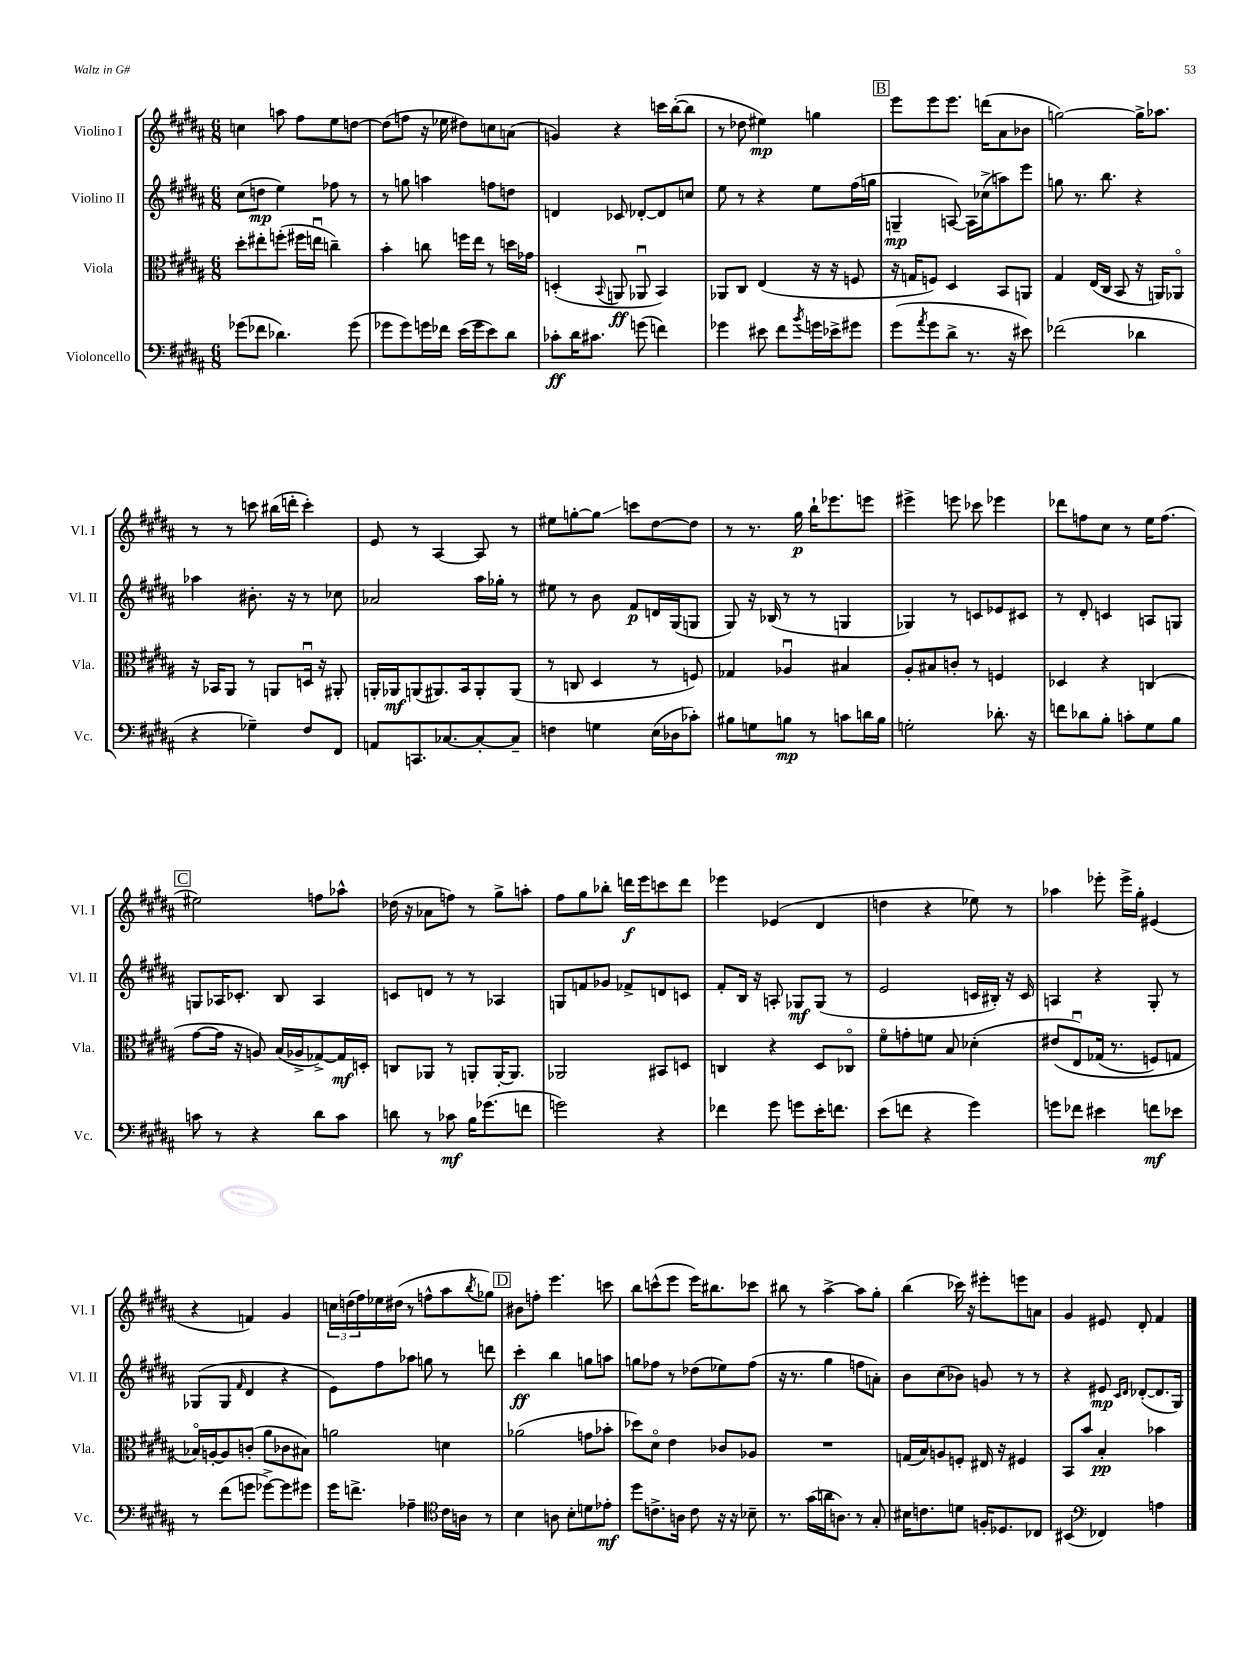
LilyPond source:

<<
\new StaffGroup <<
\new Staff = "s0" \with { instrumentName = "Violino I" shortInstrumentName = "Vl. I" } {
    \clef treble \key b \major \numericTimeSignature \time 6/8
    c''4 a''8 fis''8 e''8 d''8~ |
    d''8( f''8 r16 ees''16 dis''8) c''8 a'8( |
    g'4) r4 c'''16 b''16~-.( b''8 |
    r8 des''8 eis''4\mp) g''4 |
    \mark \markup { \box "B" } e'''8 e'''8 e'''8. d'''16( ais'8 bes'8 |
    g''2~) g''16-> aes''8. |
    r8 r8 c'''8 bis''16( d'''16-. c'''4-.) |
    e'8 r8 ais4~ ais8 r8 |
    eis''8 g''8~-. g''8\glissando c'''8 dis''8~ dis''8 |
    r8 r8. gis''16\p b''16-! ees'''8. e'''8 |
    eis'''4-> e'''8 ces'''8 ees'''4 |
    des'''8 f''8 cis''8 r8 e''16 f''8.( |
    \mark \markup { \box "C" } eis''2) f''8 aes''8-^ |
    des''16( r16 aes'8 f''8) r8 gis''8-> a''8-. |
    fis''8 gis''8 bes''8-. d'''16\f e'''16 c'''8 d'''8 |
    ees'''4 ees'4( dis'4 |
    d''4 r4 ees''8) r8 |
    aes''4 ees'''8-. ees'''16-> gis''16-. eis'4( |
    r4 f'4) gis'4 |
    \tuplet 3/2 { c''16 d''16( fis''16) } ees''16 dis''16( r8 f''8-^ ais''8 \acciaccatura { b''8 } ges''8) |
    \mark \markup { \box "D" } bis'8 f''8-. e'''4. c'''8 |
    b''8 c'''8-^( e'''8 e'''16) bis''8. ces'''8 |
    bis''8 r8 ais''4~-> ais''8 gis''8-. |
    b''4( ces'''16) r16 eis'''8-. e'''8 a'8 |
    gis'4 eis'8 dis'8-. fis'4 \bar "|." |
}
\new Staff = "s1" \with { instrumentName = "Violino II" shortInstrumentName = "Vl. II" } {
    \clef treble \key b \major \numericTimeSignature \time 6/8
    cis''8( d''8\mp e''4) fes''8 r8 |
    r8 g''8 a''4 f''8 d''8 |
    d'4 ces'8 des'8~-. des'8 c''8 |
    e''8 r8 r4 e''8 fis''16( g''16 |
    \mark \markup { \box "B" } g4--\mp a8~) a16 ces''16->( a''8) e'''8 |
    g''8 r8. b''8. r4 |
    aes''4 bis'8.-. r16 r8 ces''8 |
    aes'2 ais''16 ges''16-. r8 |
    eis''8 r8 b'8 fis'8\p d'16 gis16( g8 |
    gis8) r16 bes16( r8 r8 g4 |
    ges4) r8 c'8 ees'8 cis'8 |
    r8 dis'8-. c'4 a8 g8 |
    \mark \markup { \box "C" } g8 aes16 ces'8.-. b8 aes4 |
    c'8 d'8 r8 r8 aes4 |
    g8 f'8 ges'8 fes'8-> d'8 c'8 |
    fis'8-. b16 r16 a8-. ges8\mf ges8( r8 |
    e'2 c'16 bis16-.) r16 c'16 |
    a4 r4 gis8-. r8 |
    ges8( ges8 \grace { fis'16 } dis'4 r4 |
    e'8) fis''8 aes''8 g''8 r8 d'''8 |
    \mark \markup { \box "D" } cis'''4-.\ff b''4 g''8 a''8 |
    g''8 fes''8 r8 des''8( ees''8) fes''8( |
    r16 r8. gis''4 f''8 a'8-.) |
    b'8 cis''8( bes'8) g'8 r8 r8 |
    r4 eis'8\mp \grace { cis'16 dis'16 } des'8~-.( des'8. gis16) \bar "|." |
}
\new Staff = "s2" \with { instrumentName = "Viola" shortInstrumentName = "Vla." } {
    \clef alto \key b \major \numericTimeSignature \time 6/8
    dis''8-. eis''8-. f''8-.( fis''16 e''16\downbow c''4--) |
    b'4-. c''8 f''16 e''16 r8 d''16 ges'16 |
    d4-.( \appoggiatura { b,8 } a,8\ff aes,8\downbow b,4) |
    aes,8 cis8 e4( r16 r16 f8 |
    \mark \markup { \box "B" } r16 g16 f8) dis4 b,8 a,8 |
    gis4 e16( cis16 b,8 r16 a,16) aes,8\flageolet |
    r16 bes,16 ais,8 r8 a,8 d16\downbow r16 ais,8-. |
    a,16-. aes,16\mf a,8( ais,8.) b,16 ais,8-. ais,8( |
    r8 c8 dis4 r8 f8) |
    ges4 aes4\downbow bis4 |
    ais8-. bis8 c'8-. r8 f4 |
    des4 r4 c4( |
    \mark \markup { \box "C" } gis'8~ gis'16 r16 a8) b16( aes16-> ges8~->) ges16\mf d16-. |
    c8 aes,8 r8 a,8-. a,16~-. a,8. |
    aes,2 bis,8 d8 |
    c4 r4 dis8 ces8\flageolet |
    fis'8\flageolet g'8-. f'8 b8 des'4-.( |
    eis'8\( e8\downbow) ges16( r8. f8) g8 |
    bes16\flageolet\) a16~-. a8 c'8-.( ais'8 ces'8 bis8) |
    a'2 d'4 |
    \mark \markup { \box "D" } aes'2( g'8 bes'8-. |
    des''8) dis'8\flageolet e'4 ces'8 aes8 |
    R2. |
    g16( b16) a8 f8-. eis16 r16 fis4 |
    b,8 b'8 b4-.\pp bes'4 \bar "|." |
}
\new Staff = "s3" \with { instrumentName = "Violoncello" shortInstrumentName = "Vc." } {
    \clef bass \key b \major \numericTimeSignature \time 6/8
    ges'8( fes'8 des'4.) ges'8( |
    ges'8 ges'8) g'16 fes'16 e'16( g'16 e'8) dis'8 |
    ces'8-.\ff dis'16 cis'8. g'8( f'4) |
    ges'4 eis'8 fis'8 \acciaccatura { b'8 } g'16 ees'16-> gis'8 |
    \mark \markup { \box "B" } gis'8( \acciaccatura { ais'8 } gis'8 dis'8-> r8. r16 eis'8) |
    fes'2( des'4 |
    r4 ges4--) fis8 fis,8 |
    a,8 c,8. ces8.~ ces8~-. ces8-- |
    f4 g4 e16( des16 ces'8-.) |
    bis8 g8 b8\mp r8 c'8 d'16 b16 |
    g2-. des'8.-. r16 |
    f'8 des'8 b8-. c'8-. gis8 b8 |
    \mark \markup { \box "C" } c'8 r8 r4 dis'8 c'8 |
    d'8 r8 ces'8\mf b16 ges'8.( f'8 |
    g'2) r4 |
    fes'4 gis'8 g'8 e'16-. f'8. |
    e'8( f'8 r4 gis'4) |
    g'8 fes'8 eis'4 f'8\mf ees'8 |
    r8 fis'8( g'8 ges'8~->) ges'8 gis'8 |
    gis'16 f'8.-> aes4-- \clef tenor cis'16 a16 r8 |
    \mark \markup { \box "D" } b4 a8 b8-. d'8 ees'8-.\mf |
    dis''8 c'8.-> a16 c'8 r16 r16 bes8-- |
    r8. gis'16( a'16 a8.) r8 gis8-. |
    bis16 c'8. d'8 f16-. des8. ces8 |
    bis,4( \clef bass fes,4) a4 \bar "|." |
}
>>
>>
\layout { \context { \Score \remove "Bar_number_engraver" } }
